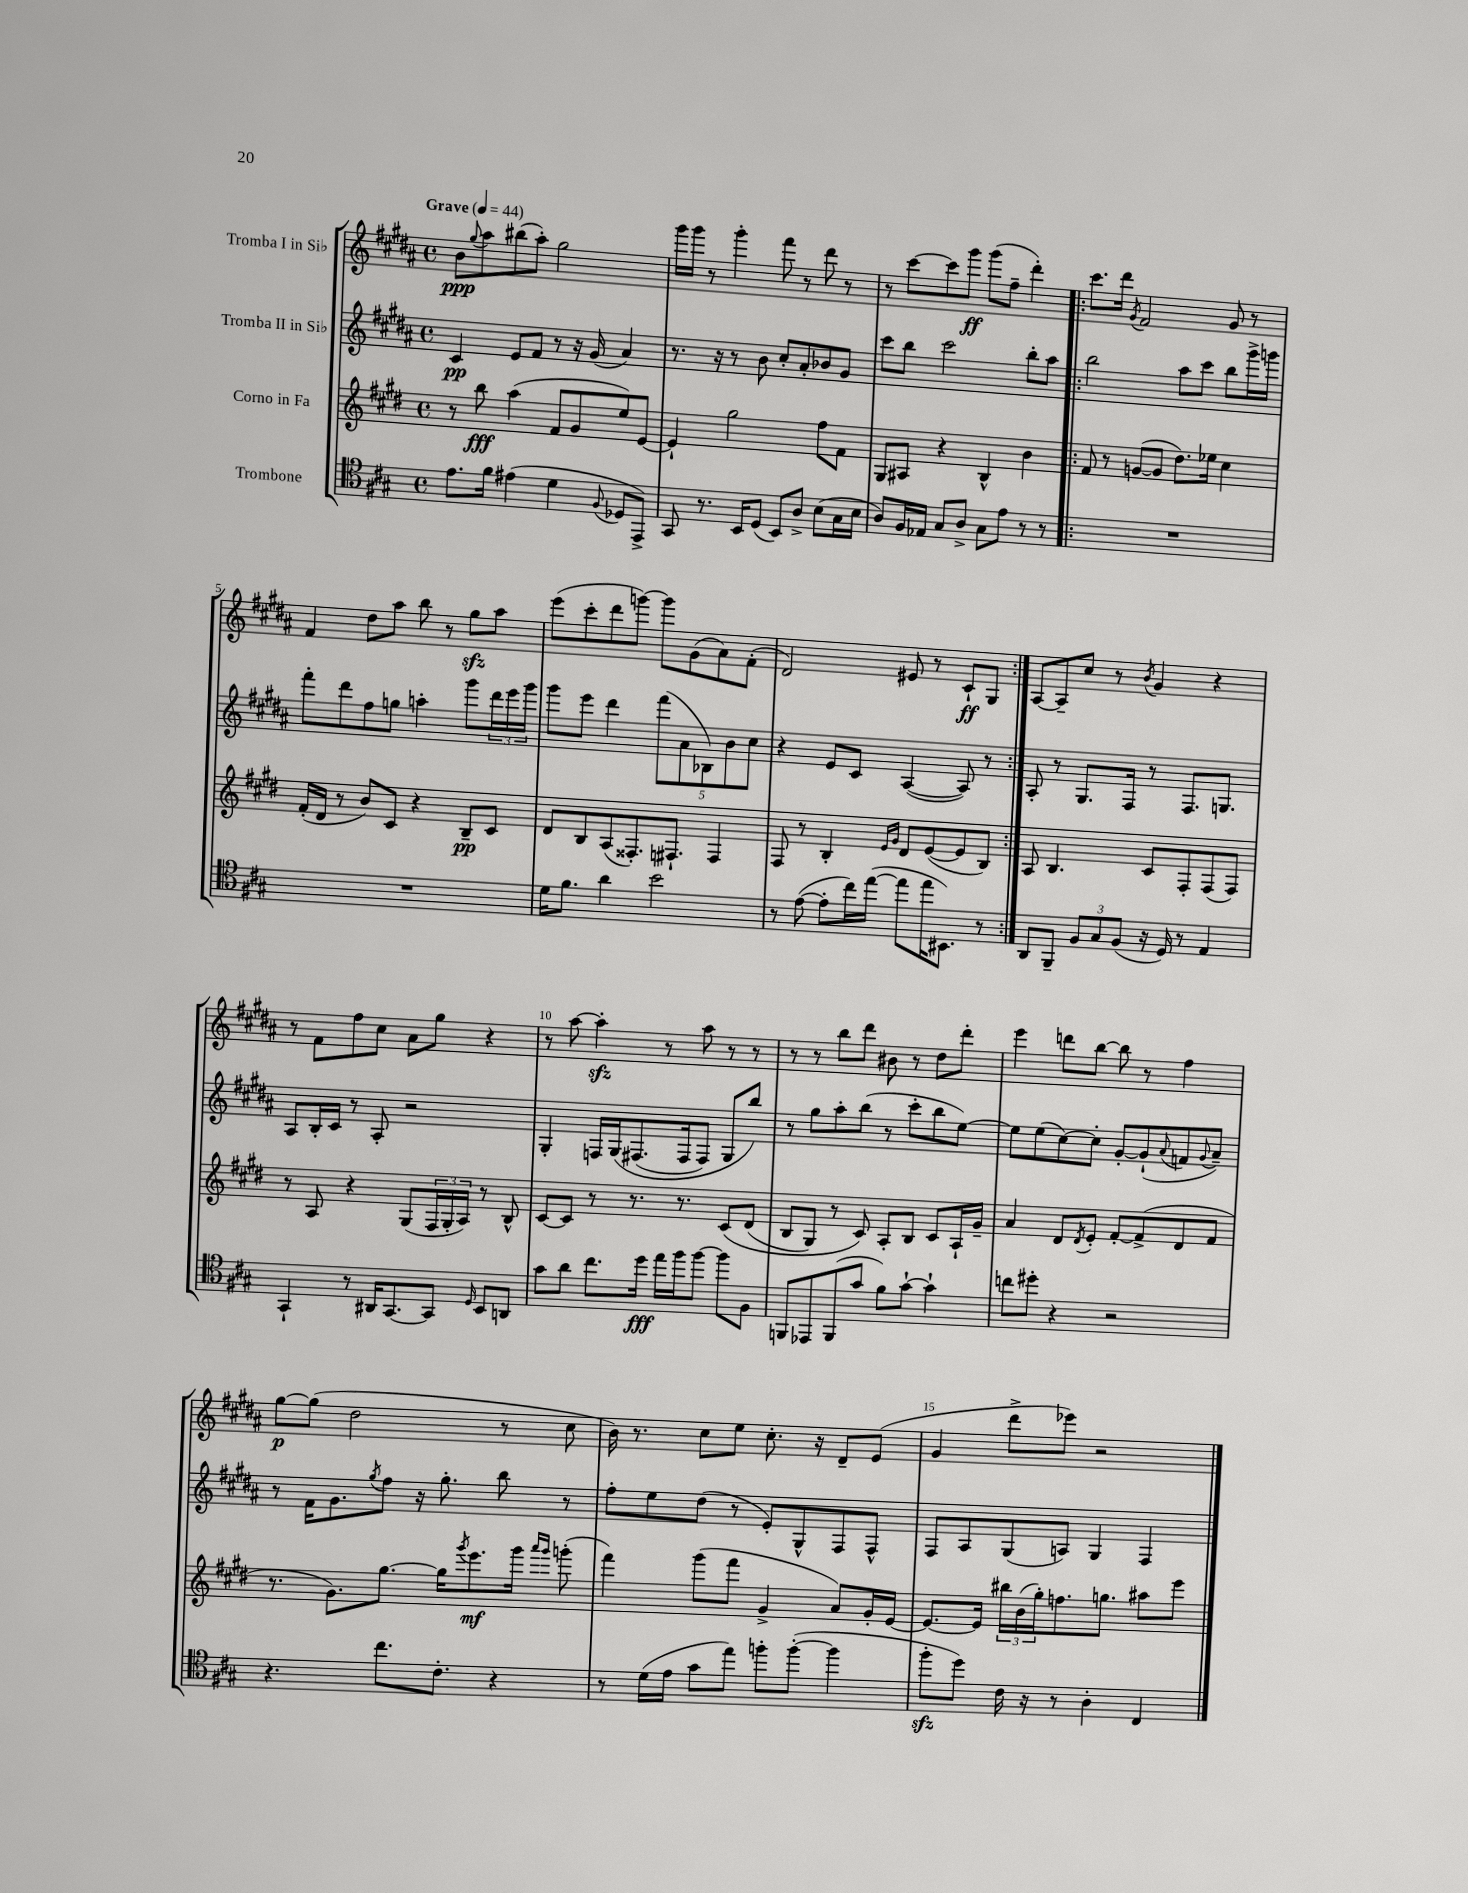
<<
\new StaffGroup <<
\new Staff = "s0" \with { instrumentName = "Tromba I in Sib" } {
    \clef treble \key b \major \defaultTimeSignature \time 4/4 \tempo "Grave" 4 = 44
    b'8\ppp \appoggiatura { gis''8 } ais''8 bis''8( ais''8-.) gis''2 |
    gis'''16 gis'''16 r8 gis'''4-. fis'''8 r8 dis'''8 r8 |
    r8 cis'''8~ cis'''8 gis'''8\ff gis'''8( fis''8-- dis'''4-.) |
    \repeat volta 2 { cis'''8. dis'''16 \acciaccatura { gis'8 } fis'2 gis'8 r8 |
    fis'4 dis''8 ais''8 b''8 r8 gis''8\sfz ais''8 |
    e'''8( cis'''8-. dis'''8 g'''8~) g'''8 gis'8( ais'8) fis'8-.( |
    dis'2) eis'8 r8 cis'8-!\ff gis8 | }
    ais8~ ais8-- cis''8 r8 \acciaccatura { b'8 } gis'4 r4 |
    r8 fis'8 fis''8 cis''8 ais'8 gis''8 r4 |
    r8 ais''8~ ais''4-.\sfz r8 ais''8 r8 r8 |
    r8 r8 b''8 dis'''8 bis'8 r8 dis''8 dis'''8-. |
    e'''4 d'''8 b''8~ b''8 r8 fis''4 |
    gis''8~\p gis''8( dis''2 r8 cis''8 |
    b'16) r8. cis''8 e''8 cis''8.-. r16 dis'8-- e'8( |
    gis'4 dis'''8-> ees'''8) r2 \bar "|." |
}
\new Staff = "s1" \with { instrumentName = "Tromba II in Sib" } {
    \clef treble \key b \major \defaultTimeSignature \time 4/4
    cis'4\pp e'8 fis'8 r8 r16 gis'16( ais'4) |
    r8. r16 r8 b'8 cis''8-. ais'8-. bes'8 gis'8 |
    cis'''8 b''8 cis'''2 b''8-. ais''8 |
    \repeat volta 2 { b''2 ais''8 cis'''8 b''8 gis'''16-> g'''16 |
    fis'''8-. dis'''8 fis''8 g''8 a''4-. gis'''8 \tuplet 3/2 { dis'''16 e'''16 gis'''16 } |
    gis'''8 e'''8 dis'''4 \tuplet 5/4 { fis'''8( ais'8 bes8) b'8 cis''8 } |
    r4 e'8 cis'8 ais4~( ais8) r8 | }
    ais8-. r8 gis8. fis16 r8 fis8. g8. |
    ais8 b16-. cis'16 r8 ais8-. r2 |
    gis4-. f16 gis16\( fis8.( fis16 fis8) gis8 b''8\) |
    r8 gis''8 ais''8-. b''8( r8 cis'''8-. b''8 e''8~) |
    e''8 e''8( cis''8~) cis''8-. gis'8~-. gis'8-!( \appoggiatura { ais'8 } f'8 \appoggiatura { gis'8 } ais'8--) |
    r8 fis'16 gis'8. \acciaccatura { gis''8 } fis''8 r16 gis''8.-. b''8 r8 |
    fis''8-. e''8 dis''8( r8 e'8-.) gis8-^ fis8 fis8-^ |
    fis8 ais8 gis8( a8) gis4 fis4 \bar "|." |
}
\new Staff = "s2" \with { instrumentName = "Corno in Fa" } {
    \clef treble \key e \major \defaultTimeSignature \time 4/4
    r8 b''8\fff a''4( fis'8 gis'8 e''8) e'8~ |
    e'4-! gis''2 fis''8 fis'8 |
    gis8 ais8 r4 b4-^ b'4 |
    \repeat volta 2 { fis'8 r8 g'8~( g'8 dis''8.) ees''16 cis''4 |
    fis'16-.( dis'16 r8 b'8) cis'8 r4 b8--\pp cis'8 |
    dis'8 b8 a8( fisis8.-.) fis8.-! fis4 |
    fis8 r8 b4-. \grace { e'16 gis'16 } dis'8 e'8~( e'8 b8) | }
    a8 b4. cis'8 fis8-. fis8( fis8) |
    r8 a8 r4 gis8( \tuplet 3/2 { fis16 gis16-. a16) } r8 b8-^ |
    cis'8~ cis'8 r8 r8. r8. cis'8\( dis'8( |
    b8 gis8) r8 cis'8\) a8-. b8 cis'8 a16-! gis'16-- |
    a'4 dis'8 \acciaccatura { dis'8 } e'8-. fis'8~-. fis'8->( dis'8 fis'8 |
    r8. gis'8.) gis''8.~ gis''16 \acciaccatura { gis'''8 } e'''8.\mf gis'''16 \grace { a'''16 gis'''16 } g'''8-.( |
    fis'''4) gis'''8( fis'''8 gis'4-> a'8) gis'16-. e'16~ |
    e'8.~ e'16 \tuplet 3/2 { bis''16 b'16( gis''16-.) } f''8. g''8. ais''8 e'''8 \bar "|." |
}
\new Staff = "s3" \with { instrumentName = "Trombone" } {
    \clef tenor \key a \major \defaultTimeSignature \time 4/4
    e'8. fis'16 eis'4( d'4 \appoggiatura { fis8 } des8 e,8->) |
    gis,8 r8. b,16 d8( b,8) a8-> b8( gis16 b16 |
    a8) fis16 ees16 gis8 a8-> gis8 e'8 r8 r8 |
    \repeat volta 2 { R1 |
    R1 |
    d'16 fis'8. a'4 b'2 |
    r8 e'8~( e'8-. cis''16) e''16~( e''8 e''16 bis,8.) r8 | }
    a,8 fis,8-- \tuplet 3/2 { fis8 gis8 fis8( } r16 d16) r8 e4 |
    gis,4-! r8 ais,16 gis,8.~ gis,8 \grace { d16 } b,8 a,8 |
    gis'8 a'8 cis''8. d''16\fff e''16 fis''16 fis''8~ fis''8 fis8 |
    f,8 ees,8 f,8( gis'8 fis'8) gis'8~-! gis'4-! |
    c''8 dis''8-. r4 r2 |
    r4. cis''8. cis'8.-. r4 |
    r8 d'16( e'16 gis'8 e''8) f''8-. f''8~-.( f''4 |
    fis''8-.\sfz d''8) cis'16 r16 r8 a4-. cis4 \bar "|." |
}
>>
>>
\layout { \context { \Score \override BarNumber.break-visibility = ##(#f #t #t) barNumberVisibility = #(every-nth-bar-number-visible 5) } }
